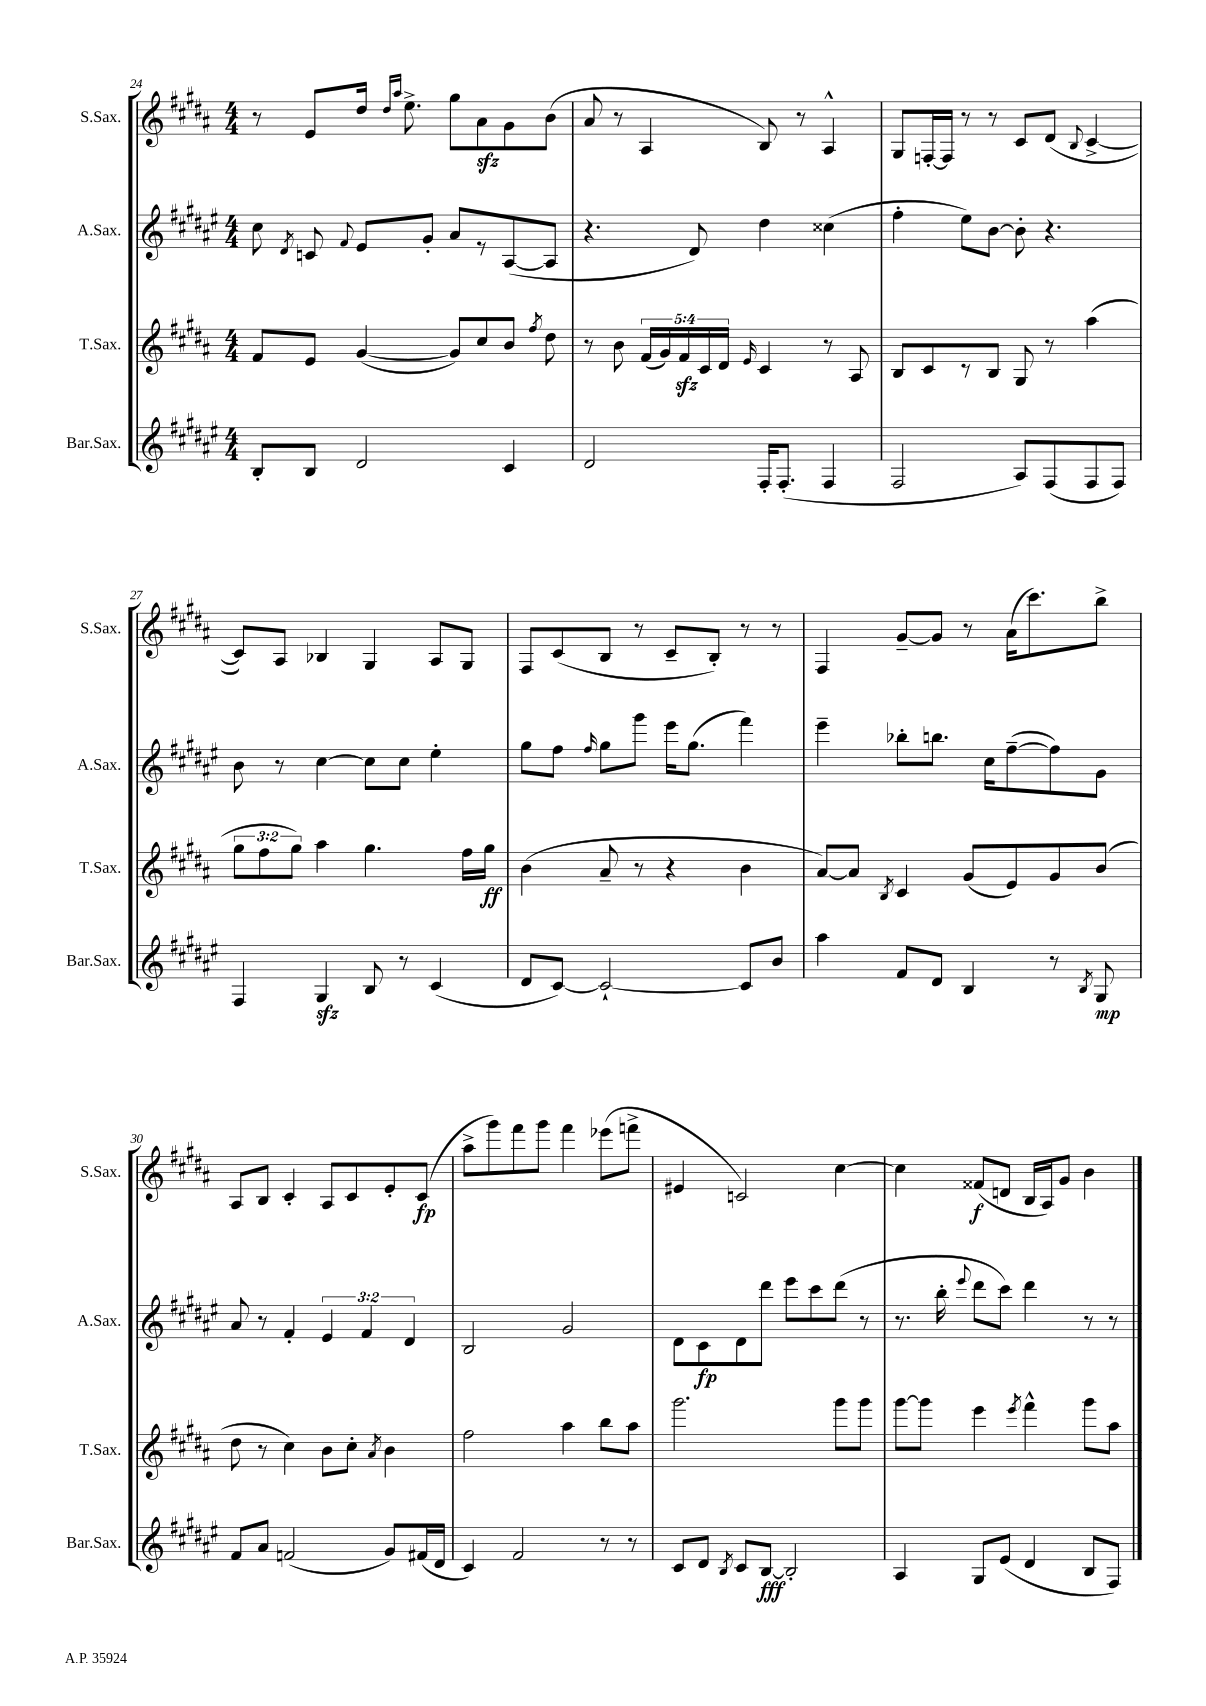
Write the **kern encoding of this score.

**kern	**kern	**kern	**kern
*staff4	*staff3	*staff2	*staff1
*clefG2	*clefG2	*clefG2	*clefG2
*k[f#c#g#d#a#e#]	*k[f#c#g#d#a#]	*k[f#c#g#d#a#e#]	*k[f#c#g#d#a#]
*M4/4	*M4/4	*M4/4	*M4/4
8B'	8f#	8cc#	8r
.	.	8qd#	.
8B	8e	8c	8e
.	.	8qqf#	.
2d#	([4g#	8e#	16dd#
.	.	.	16qqdd#
.	.	.	16qqaa#
.	.	.	8.ee^
.	.	8g#'	.
.	8g#])	8a#	8gg#
.	8cc#	8r	8a#
4c#	8b	([8A#	8g#
.	8qff#	.	.
.	8dd#	8A#]	(8b
=	=	=	=
2d#	8r	4.r	8a#
.	8b	.	8r
.	(20f#	.	4A#
.	20g#)	.	.
.	20f#	.	.
.	.	8d#)	.
.	20c#	.	.
.	20d#	.	.
.	16qqe	.	.
16F#'	4c#	4dd#	8B)
(8.F#'	.	.	.
.	.	.	8r
4F#	8r	(4cc##	4A#^^
.	8A#	.	.
=	=	=	=
2F#	8B	4ff#'	8G#
.	8c#	.	[16F'
.	.	.	16F]
.	8r	8ee#)	8r
.	8B	[8b	8r
8A#)	8G#	8b']	8c#
(8F#	8r	4.r	(8d#
.	.	.	8qqB
8F#	(4aa#	.	[4c#^
8F#)	.	.	.
=	=	=	=
4F#	12gg#	8b	8c#])
.	12ff#	.	.
.	.	8r	8A#
.	12gg#)	.	.
4G#	4aa#	[4cc#	4B-
8B	4.gg#	8cc#]	4G#
8r	.	8cc#	.
(4c#	.	4ee#'	8A#
.	16ff#	.	8G#
.	16gg#	.	.
=	=	=	=
8d#	(4b	8gg#	8F#
[8c#)	.	8ff#	(8c#
.	.	16qqff#	.
2c#`_	8a#~	8gg#	8B
.	8r	8ggg#	8r
.	4r	16eee#	8c#~
.	.	(8.gg#	.
.	.	.	8B')
8c#]	4b	4fff#)	8r
8b	.	.	8r
=	=	=	=
4aa#	[8a#)	4eee#~	4F#
.	8a#]	.	.
.	8qB	.	.
8f#	4c#	8bb-'	[8g#~
8d#	.	8.bb	8g#]
4B	(8g#	.	8r
.	.	16cc#	.
.	8e)	([8ff#~	(16a#
.	.	.	8.ccc#)
8r	8g#	8ff#])	.
8qB	.	.	.
8G#	(8b	8g#	8bb^
=	=	=	=
8f#	8dd#	8a#	8A#
8a#	8r	8r	8B
(2f	4cc#)	4f#'	4c#'
.	8b	6e#	8A#
.	8cc#'	.	8c#
.	.	6f#	.
.	8qa#	.	.
8g#)	4b	.	8e'
.	.	6d#	.
(16f#	.	.	(8c#
16d#	.	.	.
=	=	=	=
4c#)	2ff#	2B	8aa#^
.	.	.	8ggg#)
2f#	.	.	8fff#
.	.	.	8ggg#
.	4aa#	2g#	4fff#
8r	8bb	.	(8eee-
8r	8aa#	.	8fff^
=	=	=	=
8c#	2.ggg#	8d#	4e#
8d#	.	8c#	.
8qB	.	.	.
8c#	.	8d#	2c)
[8B	.	8ddd#	.
2B']	.	8eee#	.
.	.	8ccc#	.
.	8ggg#	(8ddd#	[4cc#
.	8ggg#	8r	.
=	=	=	=
4A#	[8ggg#	8.r	4cc#]
.	8ggg#]	.	.
.	.	16bb'	.
.	.	8qqeee#	.
8G#	4eee	8ddd#	(8f##
(8e#	.	8ccc#)	8d
.	8qeee	.	.
4d#	4fff#^^	4ddd#	16B
.	.	.	16A#)
.	.	.	8g#
8B	8ggg#	8r	4b
8F#)	8aa#	8r	.
==	==	==	==
*-	*-	*-	*-
